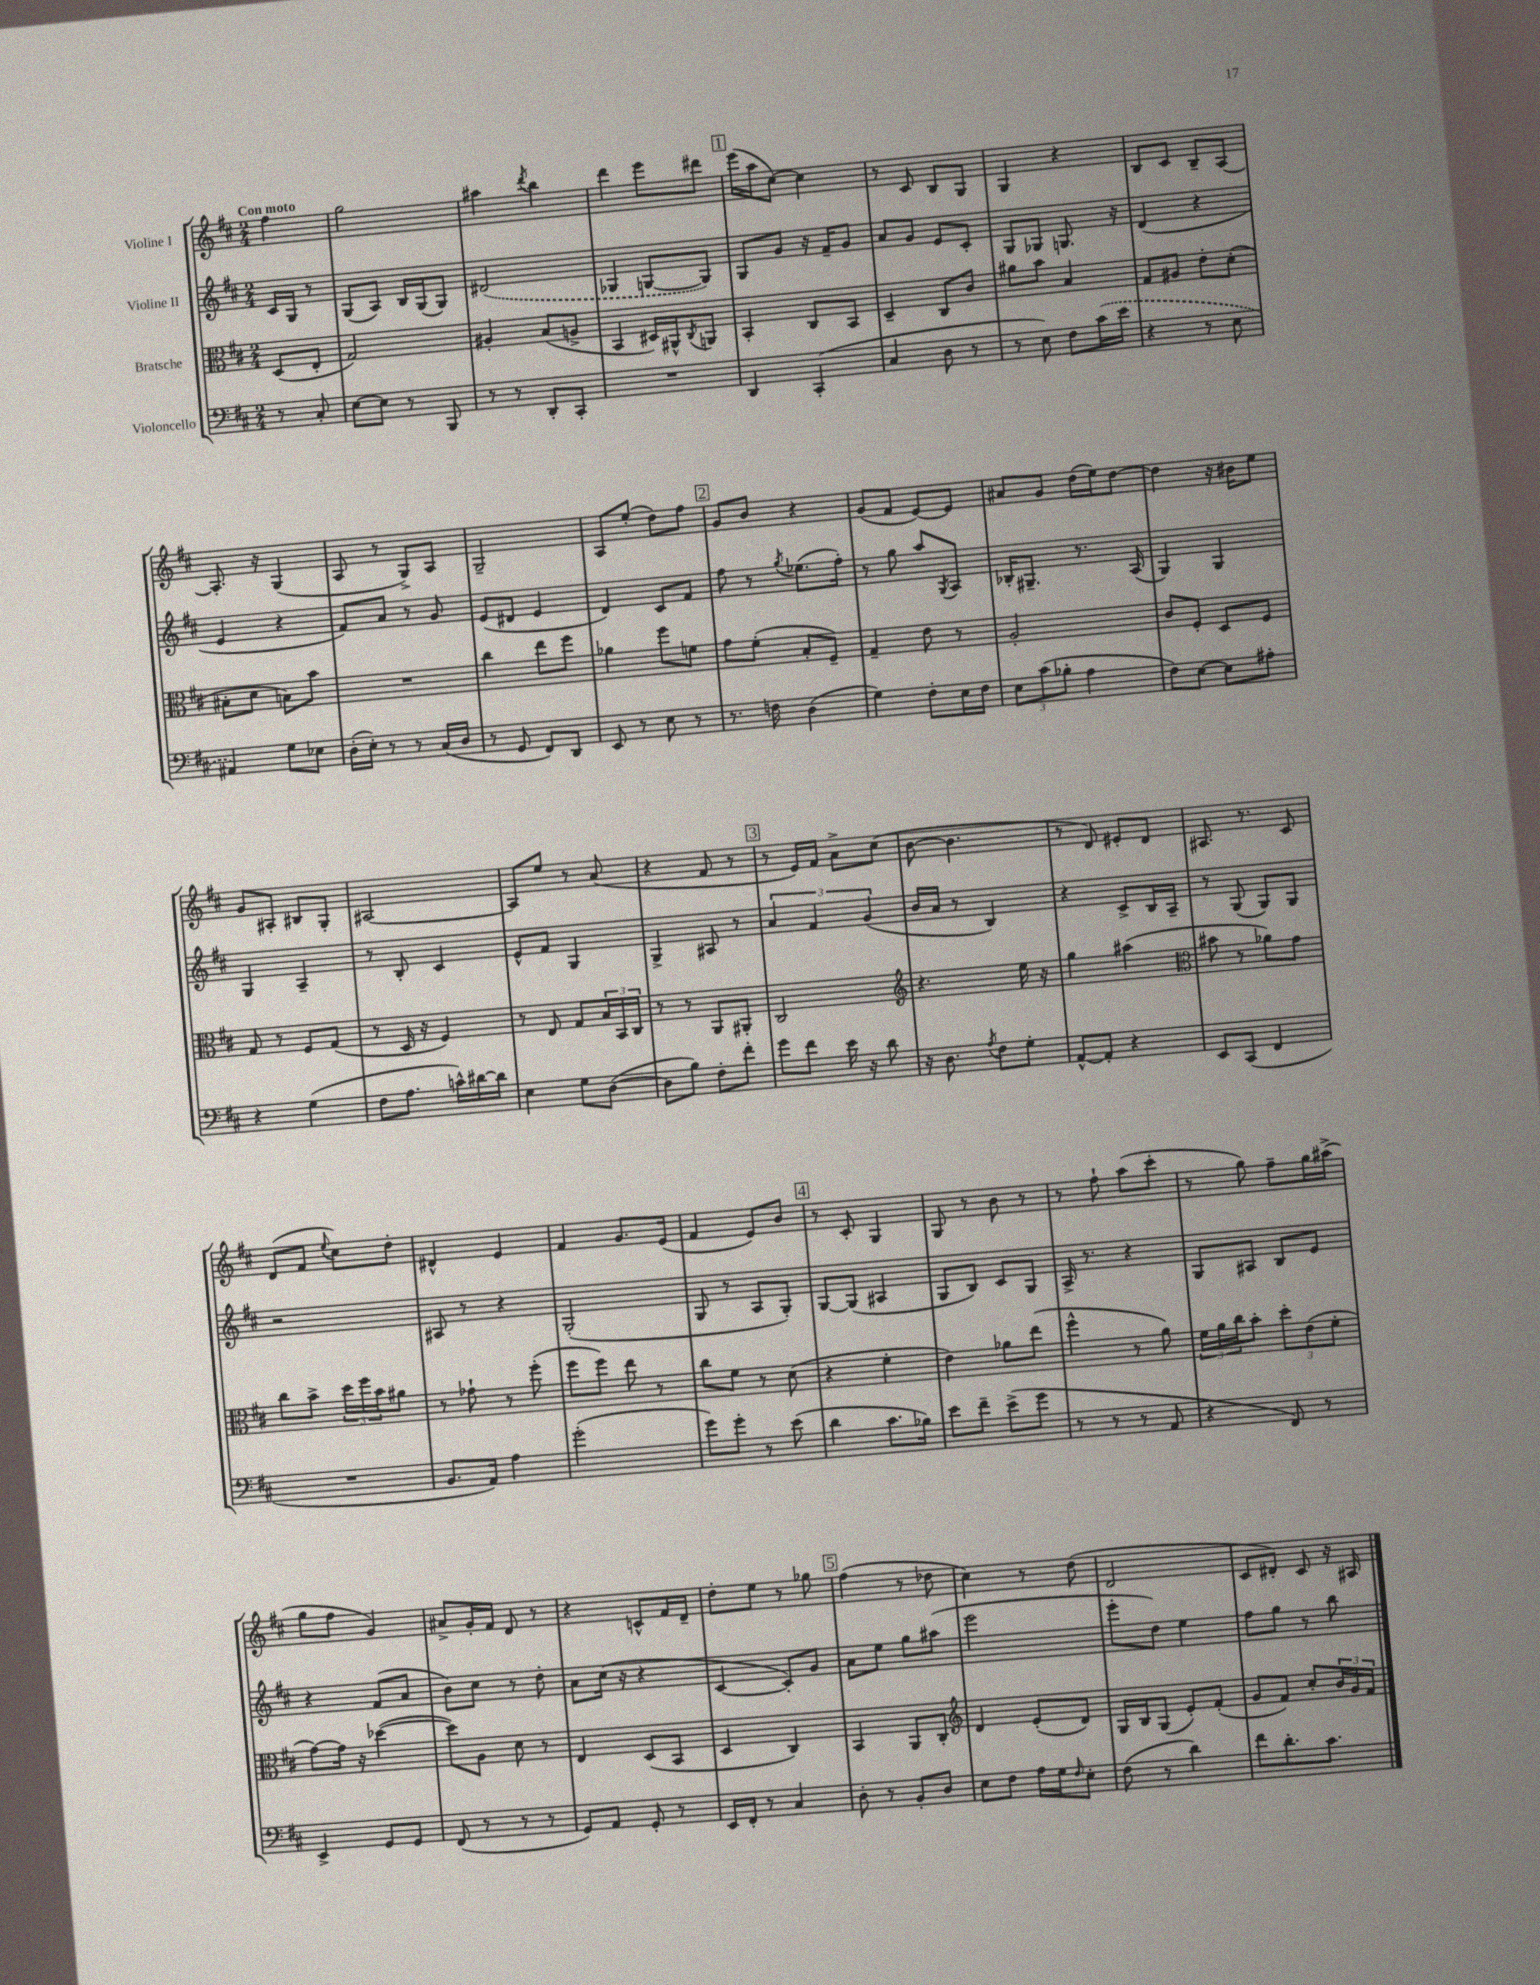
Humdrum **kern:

**kern	**kern	**kern	**kern
*staff4	*staff3	*staff2	*staff1
*clefF4	*clefC3	*clefG2	*clefG2
*k[f#c#]	*k[f#c#]	*k[f#c#]	*k[f#c#]
*M2/4	*M2/4	*M2/4	*M2/4
8r	(8D	16c#	4ff#
.	.	16G	.
8C#'	8E'	8r	.
=	=	=	=
[8E	2G)	(8G	2gg
8E]	.	8A)	.
8r	.	16B	.
.	.	(16G	.
8BBB	.	8G)	.
=	=	=	=
8r	4A#'	(2d#	4aa#
8r	.	.	.
.	.	.	8qddd
8DD'	(8B	.	4bb
8CC#'	8A^	.	.
=	=	=	=
2r	4BB	4G-	4ddd
.	16D#)	[8G	8eee
.	16AA#^^	.	.
.	8qC#	.	.
.	8AA	8G])	8ddd#
=	=	=	=
4DD	4BB'	8G	(16eee
.	.	.	16aa
.	.	8g	[8cc#)
(4CC#'	8C#	16r	4cc#]
.	.	16f#~	.
.	8BB	8g	.
=	=	=	=
4C#	4D~	8a	8r
.	.	8g	8c#
8D	8C#	8e	8B
8r	8c#	8c#'	8G
=	=	=	=
8r	8a#	8G	4G
8E)	8b	8G-	.
8F#	4B	8.G	4r
(16c#	.	.	.
16e	.	16r	.
=	=	=	=
4r	8G	(4d	8B
.	8A#	.	8c#
8r	8e'	4r	8B~
8E	(8d'	.	[8A
=	=	=	=
4AA#)	8B#'	4e	8.A']
.	8d	.	.
.	.	.	16r
8G	8B)	4r	(4G
8E-	8b	.	.
=	=	=	=
(16D'	2r	8f#)	8A
16E')	.	.	.
8r	.	8a	8r
8r	.	8r	8G^)
(16C#	.	8g	8A
16D	.	.	.
=	=	=	=
8r	4cc#	(8e	2G~
8GG	.	8d#	.
8FF#)	8ee	4e	.
8DD	8ff#	.	.
=	=	=	=
8EE	4a-	4d)	8A
8r	.	.	(8ee'
8E	8ff#	8c#	8dd)
8r	8f	8f#	8ff#
=	=	=	=
8.r	8g	8ff#	8g
.	(8f#'	8r	8b
16F	.	.	.
.	.	8qgg	.
(4D	8B'	(8.ee-	4r
.	8F#~)	.	.
.	.	16ff#')	.
=	=	=	=
4G)	4G~	8r	(8g
.	.	8gg	8f#
8F#'	8e	8aa	[8e)
.	.	8qG	.
16E	8r	8A	8e]
16F#	.	.	.
=	=	=	=
12E	2A'	16B-'	8a#
.	.	8.G#~	.
(12c#	.	.	.
.	.	.	8g
12B-'	.	.	.
4A	.	8.r	(16dd
.	.	.	16ee)
.	.	.	[8dd
.	.	(16A	.
=	=	=	=
8F#)	8c#	4G)	4dd]
[8E	8F#'	.	.
8E]	8D	4G	16r
.	.	.	16b#
8A#'	8F#	.	8ee
=	=	=	=
4r	8G	4G	8g
.	8r	.	8A#'
(4G	8F#	4A~	8B#
.	(8G	.	8G'
=	=	=	=
8F#	8r	8r	[2A#
8.A	16D	8B'	.
.	16r	.	.
.	4F#)	4c#	.
16c^^)	.	.	.
[16d#	.	.	.
16d#]	.	.	.
=	=	=	=
4E	8r	8e^^	8A#]
.	8E	8f#	8ee
8G	8G	4G	8r
([8D	24B	.	(8a
.	24BB	.	.
.	24C#	.	.
=	=	=	=
8D]	8r	4G^	4r
8B)	8r	.	.
8F#'	8AA	8A#	8f#
8f#'	8AA#'	8r	8r
=	=	=	=
8g	2C#	6a	8r
8f#	.	.	16e)
.	.	6f#	.
.	.	.	16f#
16e	.	.	8a^
16r	.	.	.
.	.	(6g	.
8d	.	.	(8cc#
=	=	=	=
*	*clefG2	*	*
16r	4.r	16b	[8b
8.D	.	16a	.
.	.	8r	4.b]
8qA	.	.	.
8F#	.	4B)	.
8G'	16ee	.	.
.	16r	.	.
=	=	=	=
[8AA^^	4gg	4r	8r
8AA']	.	.	8d)
4r	(4aa#	8c#^	8e#'
.	.	16B	8d
.	.	16A~	.
=	=	=	=
*	*clefC3	*	*
8EE	8b#	8r	8.A#
(8CC#	8r	(8G	.
.	.	.	8.r
4FF#	8a-)	8G)	.
.	8g	8G	8c#
=	=	=	=
2r	8cc#	2r	(8d
.	8b^	.	8f#
.	.	.	8qqee
.	24dd	.	8cc#)
.	24ff#	.	.
.	24b	.	.
.	8a#	.	8dd'
=	=	=	=
8.BB	8r	8A#	4d#^^
.	8g-`	8r	.
16AA)	.	.	.
4A	8r	4r	4e
.	(8ff#'	.	.
=	=	=	=
(2g'	8ff#	(2G'	4f#
.	8ff#)	.	.
.	8ee	.	8.g
.	8r	.	.
.	.	.	(16e
=	=	=	=
8g)	8cc#	8G	4f#
8g'	8f#	8r	.
8r	8r	8A	8e)
(8e	(8d	8G')	8b
=	=	=	=
4d	4r	[8G	8r
.	.	(8G]	8c#'
8.c#	4f#'	4A#	4G
16B-)	.	.	.
=	=	=	=
8e	4e)	8G	8G
8f#~	.	8B)	8r
(8e^	8a-	8c#	8b
8g	(8ee	8G	8r
=	=	=	=
8r	4ff#^^	16A^	8r
.	.	8.r	.
8r	.	.	8ff#`
8r	8r	4r	(8aa
8AA	8a)	.	8ccc#'
=	=	=	=
4r	24f#	8G	8r
.	24a	.	.
.	24cc#	.	.
.	8b'	8A#	8gg)
8FF#)	12dd'	8B	8ff#~
.	(12e	.	.
8r	.	8e	16gg
.	12f#'	.	.
.	.	.	(16aa#^
=	=	=	=
4EE^	[8g)	4r	8gg
.	16g]	.	8ff#
.	16r	.	.
8GG	([4dd-	(8f#	4g)
8GG	.	8a	.
=	=	=	=
(8FF#	8dd-])	8b)	8a#^
8r	8A	8cc#	16g'
.	.	.	16f#
8r	8d	8r	8d
8r	8r	8dd'	8r
=	=	=	=
8GG)	4E	8a	4r
8AA	.	(16cc#	.
.	.	16r	.
8GG'	(8D	4r	8c^^
8r	8BB	.	16f#
.	.	.	16d~
=	=	=	=
16EE	4D	[4c#	8dd'
16FF#'	.	.	.
8r	.	.	8ee
4C#	4C#)	8c#'])	8r
.	.	8g	8gg-
=	=	=	=
8D'	4BB	8a	(4ff#
8r	.	8ee	.
8BB'	8AA	8gg	8r
8D	8C#'	(8aa#	8dd-
=	=	=	=
*	*clefG2	*	*
8E	4d	2eee	4cc#)
8F#	.	.	.
16A	(8e'	.	8r
16G	.	.	.
16qqF#	.	.	.
8E'	8d)	.	(8dd
=	=	=	=
(8F#	16G	8eee'	2d
.	16B	.	.
8r	(8G	8dd)	.
4d)	8e')	4ee	.
.	(8f#'	.	.
=	=	=	=
8f#	8g	8ff#	8c#
8.d'	8f#)	8gg	8d#')
.	8cc#'	8r	8c#
8.c#	.	.	.
.	24b	8bb	16r
.	24g	.	.
.	.	.	16A#
.	24f#	.	.
==	==	==	==
*-	*-	*-	*-
